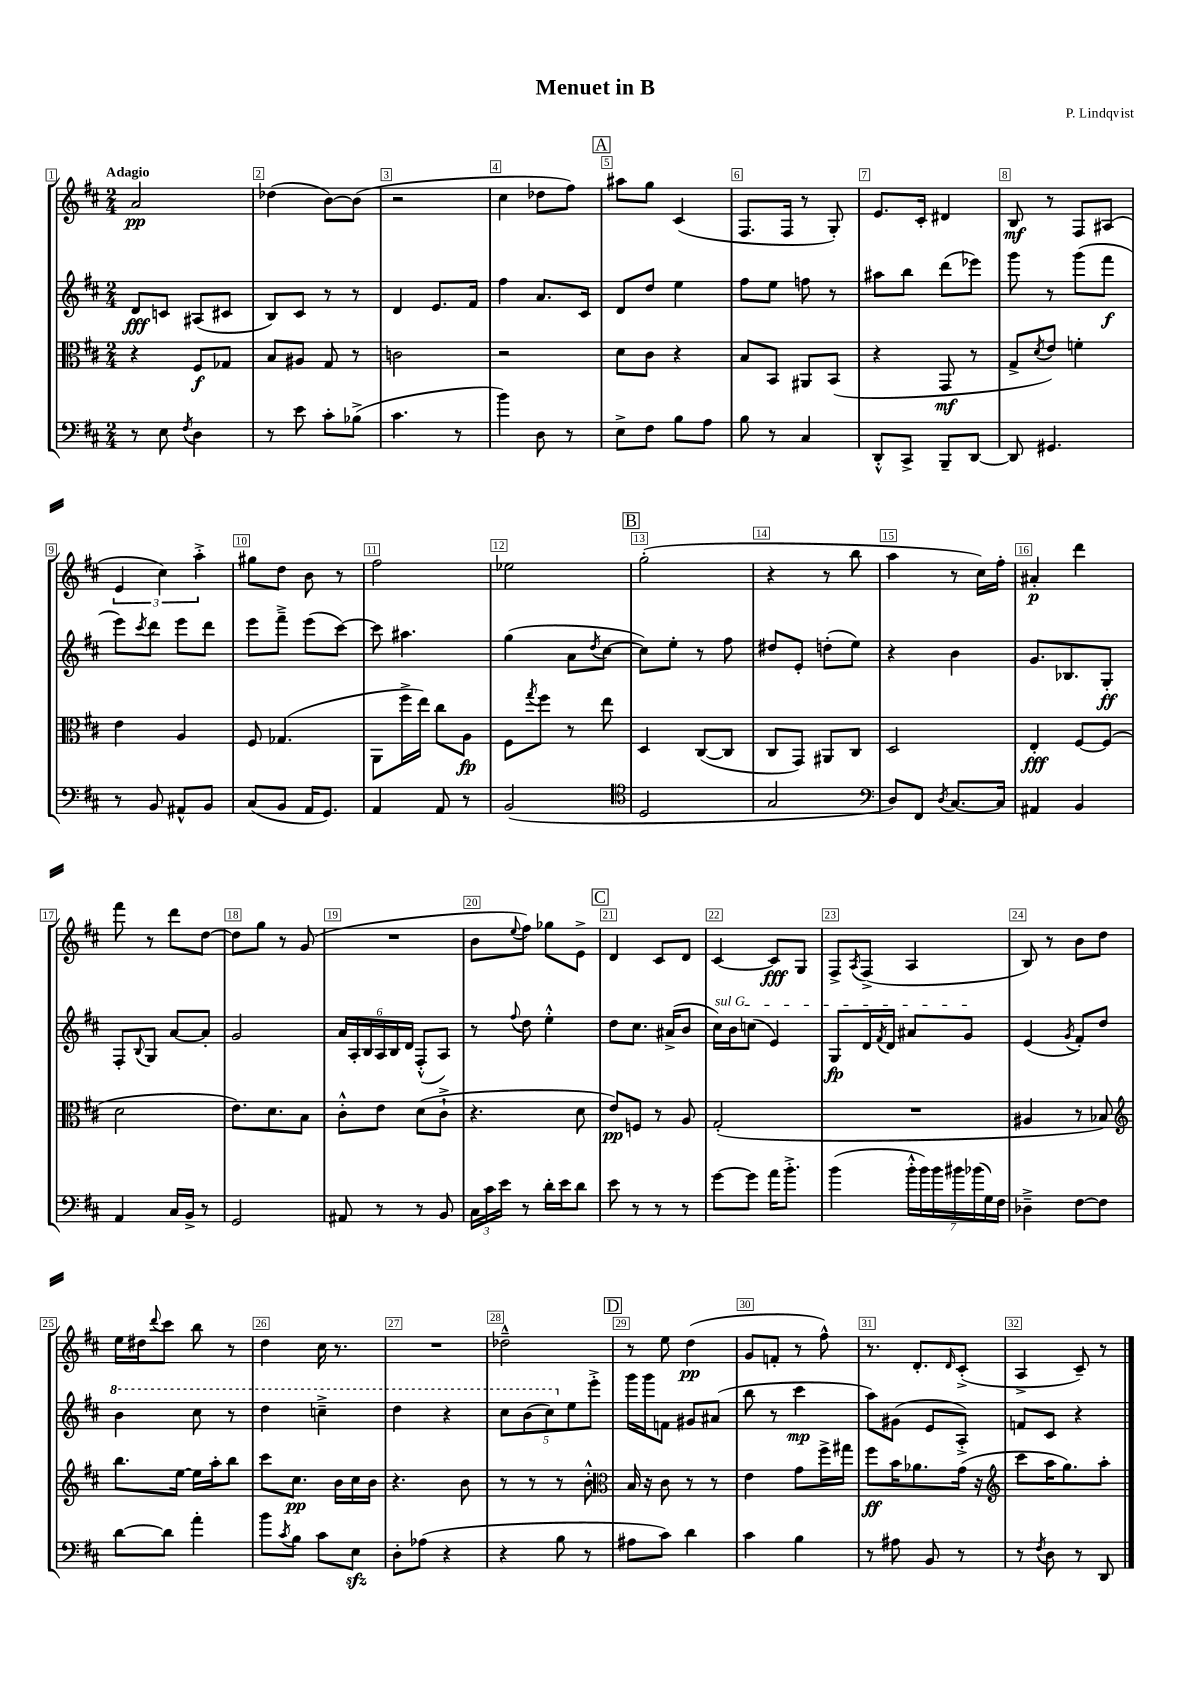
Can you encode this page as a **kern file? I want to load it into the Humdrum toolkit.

**kern	**kern	**dynam	**kern	**dynam	**kern	**dynam
*part4	*part3	*part3	*part2	*part2	*part1	*part1
*staff4	*staff3	*staff3	*staff2	*staff2	*staff1	*staff1
*clefF4	*clefC3	*	*clefG2	*	*clefG2	*
*k[f#c#]	*k[f#c#]	*	*k[f#c#]	*	*k[f#c#]	*
*M2/4	*M2/4	*	*M2/4	*	*M2/4	*
=1	=1	=1	=1	=1	=1	=1
!	!	!	!	!	!LO:TX:a:B:t=Adagio	!
8r	4r	.	8d/L	fff	2a/	pp
8E\	.	.	8cn/J	.	.	.
8qF#/	.	.	.	.	.	.
4D\	8F#/L	f	(8A#X/L	.	.	.
.	8G-X/J	.	8c#X/J	.	.	.
=2	=2	=2	=2	=2	=2	=2
8r	8B/L	.	8B/L)	.	(4dd-X\	.
8e\	8A#X/J	.	8c#/J	.	.	.
8c#'\L	8G/	.	8r	.	[8b\L)	.
(8B-X^\J	8r	.	8r	.	(8b\J]	.
=3	=3	=3	=3	=3	=3	=3
4.c#\	2cn\	.	4d/	.	2r	.
.	.	.	8.e/L	.	.	.
8r	.	.	.	.	.	.
.	.	.	16f#/Jk	.	.	.
=4	=4	=4	=4	=4	=4	=4
4b\)	2r	.	4ff#\	.	4cc#\	.
8D\	.	.	8.a/L	.	8dd-X\L	.
8r	.	.	.	.	8ff#\J)	.
.	.	.	16c#/Jk	.	.	.
!!LO:REH:place=s1:t=A
=5	=5	=5	=5	=5	=5	=5
8E^\L	8d\L	.	8d/L	.	8aa#X\L	.
8F#\J	8c#\J	.	8dd/J	.	8gg\J	.
8B\L	4r	.	4ee\	.	(4c#/	.
8A\J	.	.	.	.	.	.
=6	=6	=6	=6	=6	=6	=6
8B\	8B/L	.	8ff#\L	.	8.F#/L	.
8r	8BB/J	.	8ee\J	.	.	.
.	.	.	.	.	16F#/Jk	.
4C#/	8AA#X/L	.	8ffn\	.	8r	.
.	(8BB/J	.	8r	.	8G'/)	.
=7	=7	=7	=7	=7	=7	=7
8DD'^^/L	4r	.	8aa#X\L	.	8.e/L	.
8CC#^/J	.	.	8bb\J	.	.	.
.	.	.	.	.	16c#'/Jk	.
8BBB~/L	8GG/	mf	(8ddd\L	.	4d#X/	.
[8DD/J	8r	.	8eee-X\J)	.	.	.
=8	=8	=8	=8	=8	=8	=8
8DD/]	8G^/L	.	8ggg\	.	8B/	mf
.	8qd/	.	.	.	.	.
4.GG#X/	8e/J)	.	8r	.	8r	.
.	4fn'\	.	(8ggg\L	.	8F#/L	.
.	.	.	8fff#\J	f	(8A#X/J	.
!!LO:LB:g=z
=9	=9	=9	=9	=9	=9	=9
8r	4e\	.	8eee\L)	.	6e/	.
.	.	.	8qccc#/	.	.	.
8BB/	.	.	8ddd\J	.	.	.
.	.	.	.	.	6cc#\)	.
8AA#X^^/L	4A/	.	8eee\L	.	.	.
.	.	.	.	.	6aa'^\	.
8BB/J	.	.	8ddd\J	.	.	.
=10	=10	=10	=10	=10	=10	=10
(8C#/L	8F#/	.	8eee\L	.	8gg#X\L	.
8BB/J	(4.G-X/	.	8fff#~^\J	.	8dd\J	.
16AA/KL	.	.	(8eee\L	.	8b\	.
8.GG/J)	.	.	.	.	.	.
.	.	.	[8ccc#\J)	.	8r	.
=11	=11	=11	=11	=11	=11	=11
4AA/	8AA\L	.	8ccc#\]	.	2ff#\	.
.	16ff#^\L	.	4.aa#X\	.	.	.
.	16ee\JJ)	.	.	.	.	.
8AA/	8cc#\L	.	.	.	.	.
8r	8A\J	fp	.	.	.	.
=12	=12	=12	=12	=12	=12	=12
(2BB/	8F#\L	.	(4gg\	.	2ee-X\	.
.	8qgg/	.	.	.	.	.
.	8ff#\J	.	.	.	.	.
.	8r	.	8a\L	.	.	.
.	.	.	8qdd/	.	.	.
.	8ee\	.	[8cc#\J	.	.	.
!!LO:REH:place=s1:t=B
=13	=13	=13	=13	=13	=13	=13
*clefC4	*	*	*	*	*	*
2D/	4D/	.	8cc#\L])	.	(2gg'\	.
.	.	.	8ee'\J	.	.	.
.	([8C#/L	.	8r	.	.	.
.	8C#/J]	.	8ff#\	.	.	.
=14	=14	=14	=14	=14	=14	=14
2G/	8C#/L	.	8dd#X/L	.	4r	.
.	8GG/J)	.	8e'/J	.	.	.
.	8AA#X/L	.	(8ddn'\L	.	8r	.
.	8C#/J	.	8ee\J)	.	8bb\	.
=15	=15	=15	=15	=15	=15	=15
*clefF4	*	*	*	*	*	*
8D/L)	2D/	.	4r	.	4aa\	.
8FF#/J	.	.	.	.	.	.
8qD/	.	.	.	.	.	.
[8.C#/L	.	.	4b\	.	8r	.
.	.	.	.	.	16cc#\LL)	.
16C#/Jk]	.	.	.	.	16ff#'\JJ	.
=16	=16	=16	=16	=16	=16	=16
4AA#X/	4E'/	fff	8.g/L	.	4a#X'/	p
.	.	.	8.B-X/	.	.	.
4BB/	[8F#/L	.	.	.	4ddd\	.
.	(8F#/J]	.	8G'/J	ff	.	.
!!LO:LB:g=z
=17	=17	=17	=17	=17	=17	=17
4AA/	2d\	.	8F#'/L	.	8fff#\	.
.	.	.	8qqB/	.	.	.
.	.	.	8G/J	.	8r	.
16C#/LL	.	.	[8a/L	.	8ddd\L	.
16BB^/JJ	.	.	.	.	.	.
8r	.	.	8a'/J]	.	[8dd\J	.
=18	=18	=18	=18	=18	=18	=18
2GG/	8.e\L)	.	2g/	.	8dd\L]	.
.	.	.	.	.	8gg\J	.
.	8.d\	.	.	.	.	.
.	.	.	.	.	8r	.
.	8B\J	.	.	.	(8g/	.
=19	=19	=19	=19	=19	=19	=19
8AA#X/	8c#'^^\L	.	24a/LL	.	2r	.
.	.	.	24A'/	.	.	.
.	.	.	24B/	.	.	.
8r	8e\J	.	24A/	.	.	.
.	.	.	24B/	.	.	.
.	.	.	24d/JJ	.	.	.
8r	(8d\L	.	(8F#'^^/L	.	.	.
8BB/	8c#`^\J	.	8A/J)	.	.	.
=20	=20	=20	=20	=20	=20	=20
24C#\LL	4.r	.	8r	.	8b\L	.
24c#\	.	.	.	.	.	.
24e\JJ	.	.	.	.	.	.
.	.	.	8qqff#/	.	8qqee/	.
8r	.	.	8dd\	.	8ff#\J)	.
16d'\LL	.	.	4ee'^^\	.	8gg-X\L	.
16e\J	.	.	.	.	.	.
8d\J	8d\	.	.	.	8e^\J	.
!!LO:REH:place=s1:t=C
=21	=21	=21	=21	=21	=21	=21
8e\	8e/L)	pp	8dd\L	.	4d/	.
8r	8Fn/J	.	8.cc#\J	.	.	.
8r	8r	.	.	.	8c#/L	.
.	.	.	(16a#X^/KL	.	.	.
8r	8A/	.	8b/J	.	8d/J	.
=22	=22	=22	=22	=22	=22	=22
!	!	!	!LO:TX:a:i:t=sul G	!	!	!
[8g\L	(2G'/	.	16cc#\LL)	.	[4c#/	.
.	.	.	16b\J	.	.	.
8g\J]	.	.	(8ccn\J	.	.	.
16a\KL	.	.	4e/)	.	8c#/L]	fff
8.b'^\J	.	.	.	.	.	.
.	.	.	.	.	8G/J	.
=23	=23	=23	=23	=23	=23	=23
(4b\	2r	.	8G/L	fp	8F#^/L	.
.	.	.	.	.	8qA/	.
.	.	.	16d/L	.	(8F#^/J	.
.	.	.	8qf#/	.	.	.
.	.	.	16d/JJ	.	.	.
28b'^^\LL	.	.	8a#X/L	.	4A/	.
28b\)	.	.	.	.	.	.
28b\	.	.	.	.	.	.
28b#X\	.	.	.	.	.	.
.	.	.	8g/J	.	.	.
(28b-X\	.	.	.	.	.	.
28G\)	.	.	.	.	.	.
28F#\JJ	.	.	.	.	.	.
=24	=24	=24	=24	=24	=24	=24
4D-X~^\	4A#X/	.	(4e/	.	8B/)	.
.	.	.	.	.	8r	.
.	.	.	8qg/	.	.	.
[8F#\L	8r	.	8f#'/L)	.	8b\L	.
8F#\J]	8B-X/)	.	8dd/J	.	8dd\J	.
!!LO:LB:g=z
=25	=25	=25	=25	=25	=25	=25
*	*clefG2	*	*	*	*	*
*	*	*	*8va	*	*	*
[8d\L	8.bb\L	.	4bb\	.	16ee\LL	.
.	.	.	.	.	16dd#X\J	.
.	.	.	.	.	8qqddd/	.
8d\J]	.	.	.	.	8ccc#\J	.
.	[16ee\Jk	.	.	.	.	.
4a'\	16ee\LL]	.	8ccc#\	.	8bb\	.
.	16aa'\J	.	.	.	.	.
.	8bb\J	.	8r	.	8r	.
=26	=26	=26	=26	=26	=26	=26
8b\L	8ccc#\L	.	4ddd\	.	4dd\	.
8qc#/	.	.	.	.	.	.
8B\J	8.cc#\J	pp	.	.	.	.
8c#\L	.	.	4cccn~^\	.	16cc#\	.
.	16b\LL	.	.	.	8.r	.
8Ezz\J	16cc#\	.	.	.	.	.
.	16b\JJ	.	.	.	.	.
=27	=27	=27	=27	=27	=27	=27
8D'\L	4.r	.	4ddd\	.	2r	.
(8A-X\J	.	.	.	.	.	.
4r	.	.	4r	.	.	.
.	8b\	.	.	.	.	.
=28	=28	=28	=28	=28	=28	=28
4r	8r	.	10ccc#\L	.	2dd-X~^^\	.
.	.	.	(10bb\	.	.	.
.	8r	.	.	.	.	.
.	.	.	10ccc#\)	.	.	.
8B\	8r	.	.	.	.	.
*	*	*	*X8va	*	*	*
.	.	.	10ee\	.	.	.
8r	8b'^^\	.	.	.	.	.
.	.	.	10eee'^\J	.	.	.
!!LO:REH:place=s1:t=D
=29	=29	=29	=29	=29	=29	=29
*	*clefC3	*	*	*	*	*
8A#X\L	16B/	.	16ggg\LL	.	8r	.
.	16r	.	16ggg\J	.	.	.
8c#\J)	8c#\	.	8fn\J	.	8ee\	.
4d\	8r	.	8g#X/L	.	(4dd\	pp
.	8r	.	(8a#X/J	.	.	.
=30	=30	=30	=30	=30	=30	=30
4c#\	4e\	.	8bb\	.	8g/L	.
.	.	.	8r	.	8fn'/J	.
4B\	8g\L	.	4ccc#\	mp	8r	.
.	16ff#^\L	.	.	.	8ff#^^\)	.
.	16gg#X\JJ	.	.	.	.	.
=31	=31	=31	=31	=31	=31	=31
8r	8ff#\L	ff	8aa\L)	.	8.r	.
8A#X\	16b\K	.	(8g#X\J	.	.	.
.	8.a-X\	.	.	.	8.d'/L	.
8BB/	.	.	8e/L	.	.	.
.	.	.	.	.	16qqd/	.
8r	(16g\Jk	.	8A'^/J)	.	(8c#'^/J	.
.	16r	.	.	.	.	.
=32	=32	=32	=32	=32	=32	=32
*	*clefG2	*	*	*	*	*
8r	8ccc#\L	.	8fn/L	.	4A^/	.
8qF#/	.	.	.	.	.	.
8D\	16aa\K	.	8c#/J	.	.	.
.	8.gg\)	.	.	.	.	.
8r	.	.	4r	.	8c#~/)	.
8DD/	8aa'\J	.	.	.	8r	.
==	==	==	==	==	==	==
*-	*-	*-	*-	*-	*-	*-
